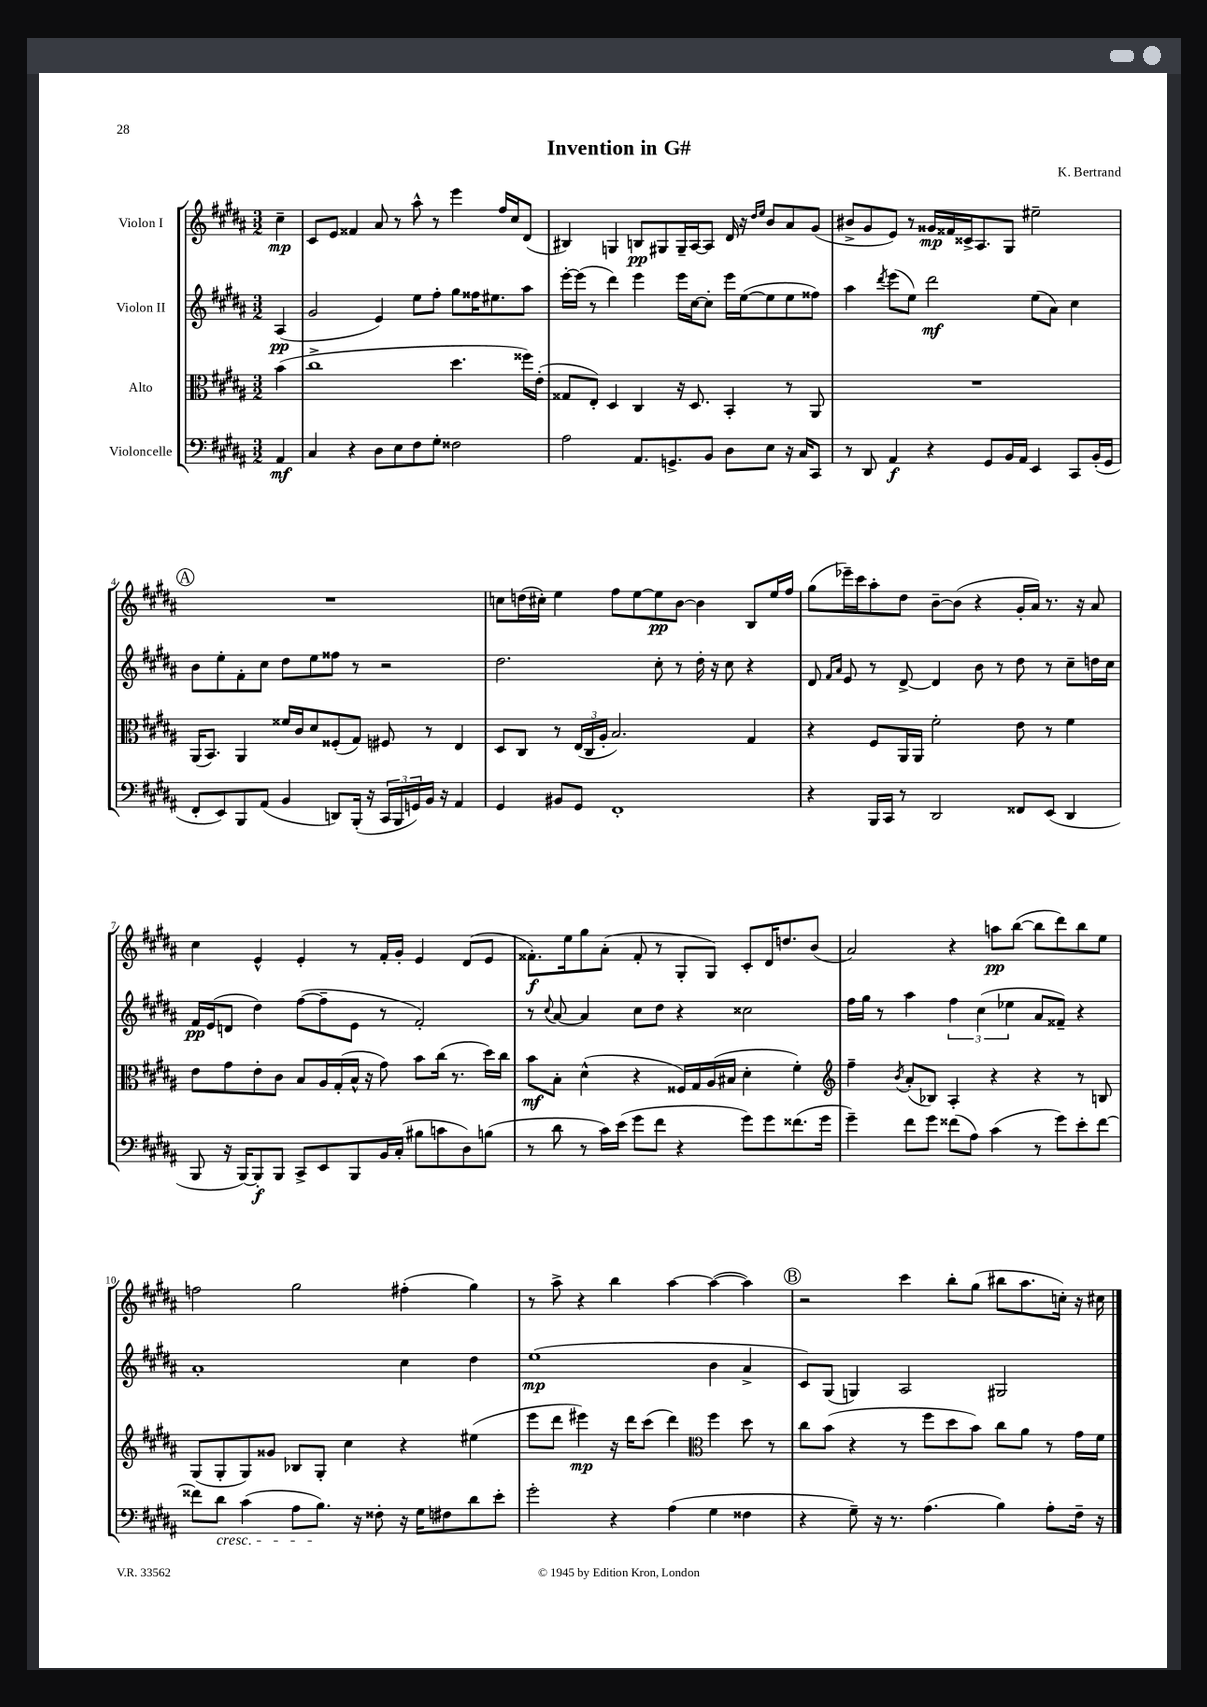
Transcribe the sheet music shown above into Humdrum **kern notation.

**kern	**kern	**kern	**kern
*staff4	*staff3	*staff2	*staff1
*clefF4	*clefC3	*clefG2	*clefG2
*k[f#c#g#d#a#]	*k[f#c#g#d#a#]	*k[f#c#g#d#a#]	*k[f#c#g#d#a#]
*M3/2	*M3/2	*M3/2	*M3/2
4AA#	(4b	(4A#	4cc#~
=	=	=	=
4C#	1cc#^	2g#	8c#
.	.	.	8e
4r	.	.	4f##
8D#	.	4e)	8a#
8E	.	.	8r
8F#	.	8ee	8aa#^^
8G#'	.	8ff#'	8r
2F##	4.dd#	8gg#	4eee
.	.	16ff##	.
.	.	8.ee#	.
.	.	.	16ff#
.	.	.	16cc#
.	16ff##)	8aa#	(8d#
.	(16e'	.	.
=	=	=	=
2A#	8G##	[16eee'	4B#)
.	.	(16eee]	.
.	8E')	8r	.
.	4D#	4ddd#)	4G
8.AA#	4C#	4eee	8B
.	.	.	8G#
8.GG^	.	.	.
.	16r	16eee	16G#~
.	8.D#	[16cc#	[16A#
8BB	.	8cc#']	8A#]
8D#	4BB'	16eee	16d#
.	.	([16ee	16r
.	.	.	16qqdd#
.	.	.	16qqee
8E	.	8ee]	8b
16r	8r	8ee	8a#
16C#	.	.	.
8CC#	8AA#	8ff##)	(8g#
=	=	=	=
8r	1.r	4aa#	8b#^
8DD#	.	.	8g#
.	.	8qddd#	.
4AA#	.	(8eee	8e)
.	.	8ee)	8r
4r	.	2ddd#	16g##
.	.	.	16f##
.	.	.	16c##^
.	.	.	8.A#
8GG#	.	.	.
16BB	.	.	8G#
16AA#	.	.	.
4EE	.	(8ee	2ee#~
.	.	8a#)	.
8CC#	.	4cc#	.
(16BB'	.	.	.
16GG#	.	.	.
=	=	=	=
8FF#'	(16AA#	8b	1.r
.	8.BB)	.	.
8EE)	.	8ee'	.
8BBB	4AA#	8f#'	.
(8AA#	.	8cc#	.
4BB	16f##	8dd#	.
.	16c#	.	.
.	8d#	8ee	.
8DD)	(8F##'	8ff##	.
(16BBB'	8G#)	8r	.
16r	.	.	.
24CC#	8F#	2r	.
24BBB	.	.	.
24GG)	.	.	.
16BB	8r	.	.
16r	.	.	.
4AA#	4E	.	.
=	=	=	=
4GG#	8D#	2.dd#	8cc
.	8C#	.	(16dd
.	.	.	16cc#')
8BB#	8r	.	4ee
8GG#	(24E	.	.
.	24C#	.	.
.	24A#'	.	.
1FF#'	2.B)	.	8ff#
.	.	.	[8ee
.	.	8cc#'	8ee]
.	.	8r	[8b
.	.	16dd#'	4b]
.	.	16r	.
.	.	8cc#	.
.	4G#	4r	8B
.	.	.	16ee
.	.	.	16ff#
=	=	=	=
4r	4r	8d#	(8gg#
.	.	16qqf#	.
.	.	16qqa#	.
.	.	8e	16eee-~)
.	.	.	16ccc#
16BBB	8F#	8r	8aa#'
16CC#	.	.	.
8r	16AA#	[8d#^	8dd#
.	16AA#	.	.
2DD#	2f#'	4d#]	[8b~
.	.	.	(8b]
.	.	8b	4r
.	.	8r	.
8FF##	8e	8dd#	16g#'
.	.	.	16a#)
(8EE	8r	8r	8.r
4DD#	4f#	8cc#~	.
.	.	.	16r
.	.	16dd	8a#
.	.	16cc#	.
=	=	=	=
8BBB	8e	16f#	4cc#
.	.	(16e	.
16r	8g#	8d	.
[16BBB)	.	.	.
8BBB']	8e'	4dd#)	4e^^
8BBB	8c#	.	.
8CC#^	8B	([8ff#	4e'
8EE	16A#	8ff#~]	.
.	(16G#'	.	.
8BBB	16B^^	8e	8r
.	16r	.	.
16BB	8g#)	8r	16f#'
(16C#'	.	.	16g#'
8B#	8b	2f#')	4e
8c	(16cc#	.	.
.	8.r	.	.
8D#)	.	.	(8d#
(8B	16dd#)	.	8e
.	16cc#	.	.
=	=	=	=
8r	8b	8r	8.f##')
.	.	8qqcc#	.
8d#	8B'	[8a#	.
.	.	.	16ee
8r	(4d#^^	4a#]	8gg#
16c#)	.	.	(8a#'
(16e	.	.	.
8g#	4r	8cc#	8f##'
8f#	.	8dd#	8r
4r	16F##)	4r	8G#'
.	16G#	.	.
.	(16A#	.	8G#)
.	16B#	.	.
8g#)	4d#'	2cc##	8c#'
8g#	.	.	16d#
.	.	.	8.dd
(8.f##	4f#')	.	.
.	.	.	(8b
16g#	.	.	.
=	=	=	=
*	*clefG2	*	*
4g#~)	4ff#~	16ff#	2a#)
.	.	16gg#	.
.	.	8r	.
.	8qb	.	.
8f#	(8a#'	4aa#	.
8g#	8B-)	.	.
(8f##	4A#'	6ff#	4r
8A#)	.	.	.
.	.	(6cc#	.
(4c#	4r	.	8aa
.	.	6ee-	.
.	.	.	([8bb
8r	4r	8a#	8bb]
8g#)	.	8f##~)	8ddd#)
8e'	8r	4r	8bb
[8f##	8B	.	8ee
=	=	=	=
8f##]	(8G#	1a#'	2ff
8d#	8G#'	.	.
(4c#	8G#)	.	.
.	8g##	.	.
8A#	8B-	.	2gg#
8.B)	8G#'	.	.
.	4cc#	.	.
16r	.	.	.
8F##'	.	.	.
16r	4r	4cc#	(4ff#'
16G#	.	.	.
8F#	.	.	.
8d#	(4ee#	4dd#	4gg#)
8e'	.	.	.
=	=	=	=
2g#'	8eee	(1ee	8r
.	8ddd#	.	8aa#^
.	4eee#)	.	4r
4r	16r	.	4bb
.	16ddd#	.	.
.	(8ccc#	.	.
(4A#	4ddd#)	.	[4aa#
*	*clefC3	*	*
4G#	4ff#	4b	(4aa#_
4F##	8dd#	4a#^	4aa#])
.	8r	.	.
=	=	=	=
4r	8cc#	8c#)	2r
.	(8b	(8G#	.
8G#~)	4r	4G)	.
16r	.	.	.
8.r	.	.	.
.	8r	2A#	4ccc#
(4.A#	8ff#	.	.
.	8dd#	.	8bb'
.	8b)	.	(8gg#
4B)	8cc#	2G#	8bb#
.	8a#	.	8.aa#
8A#'	8r	.	.
.	.	.	16cc')
16F#~	16g#	.	16r
16r	16f#	.	16cc#
==	==	==	==
*-	*-	*-	*-
